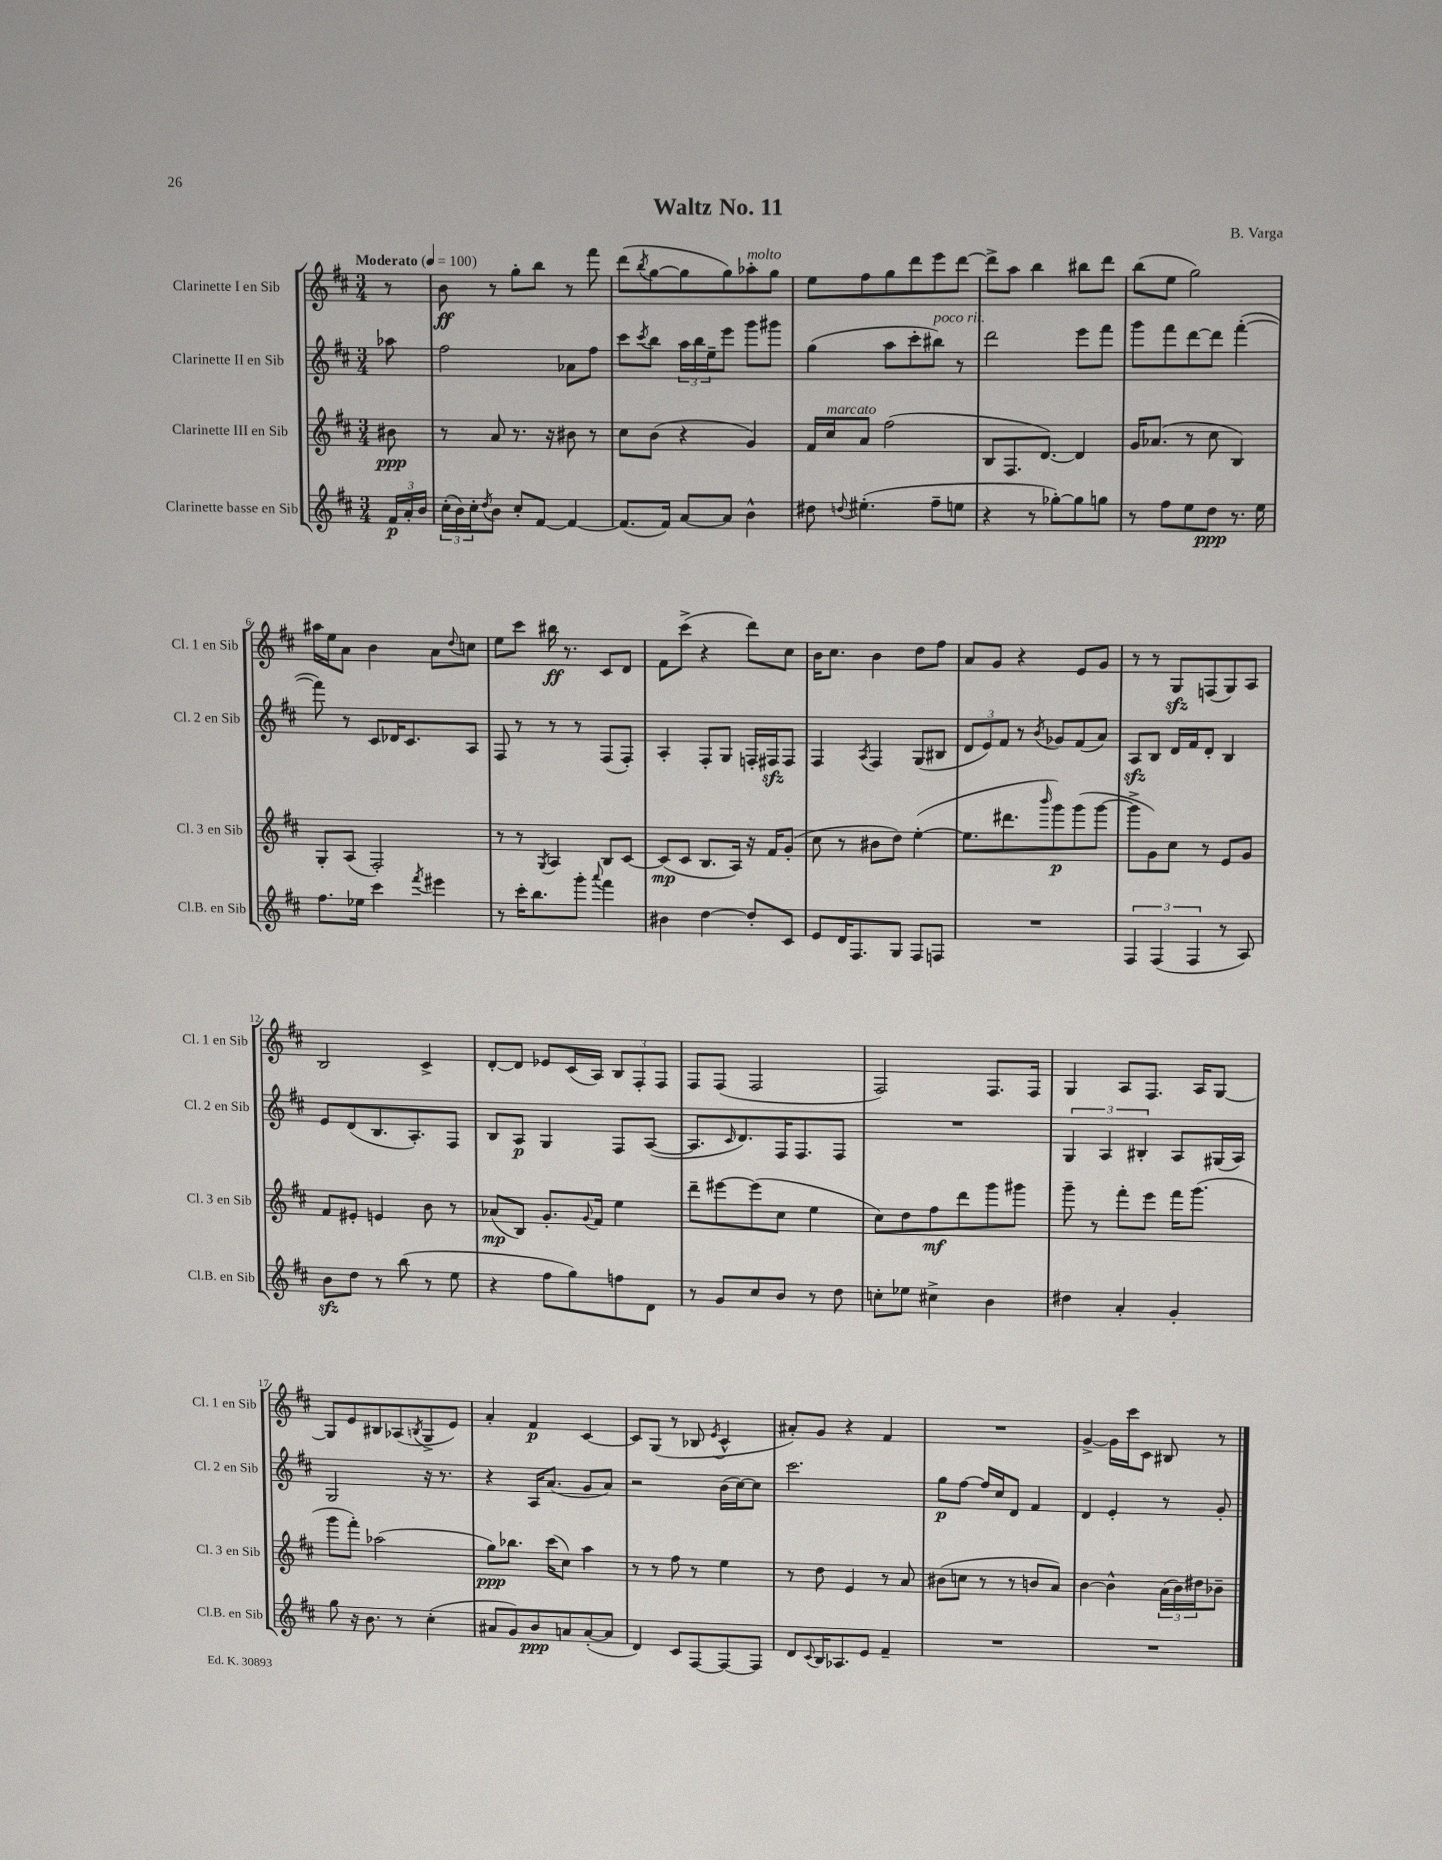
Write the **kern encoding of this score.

**kern	**kern	**kern	**kern
*staff4	*staff3	*staff2	*staff1
*clefG2	*clefG2	*clefG2	*clefG2
*k[f#c#]	*k[f#c#]	*k[f#c#]	*k[f#c#]
*M3/4	*M3/4	*M3/4	*M3/4
*MM100	*MM100	*MM100	*MM100
24f#	8b#	8aa-	8r
24a'	.	.	.
24b	.	.	.
=	=	=	=
(24cc#'	8r	2ff#	8b
24b)	.	.	.
24cc#'	.	.	.
8qdd	.	.	.
8b	8a	.	8r
8cc#'	8.r	.	8gg'
[8f#	.	.	8bb
.	16r	.	.
4f#_	8b#	8a-	8r
.	8r	8ff#	8fff#
=	=	=	=
(8.f#]	8cc#	8ccc#	(8ddd
.	.	8qccc#	8qbb
.	(8b	8bb	[8gg
16f#)	.	.	.
[8a	4r	24aa	8gg]
.	.	24bb	.
.	.	24ee~	.
8a]	.	8eee	8gg)
4b^^	4g)	8ggg	8aa-'
.	.	8ggg#	8gg
=	=	=	=
8dd#	16f#	(4gg	8ee
.	16cc#	.	.
8qqdd	.	.	.
(4.ee#'	8a	.	8ff#
.	(2ff#	8aa	8gg
.	.	8ccc#'	8ddd
8ff#~	.	8bb#)	8eee
8ee	.	8r	[8ddd
=	=	=	=
4r	8B	2ddd	8ddd^]
.	8.F#	.	8aa
8r	.	.	4bb
.	[8.d)	.	.
[8gg-')	.	.	.
8gg-]	4d]	8eee	8bb#
8gg	.	8fff#	8ddd
=	=	=	=
8r	16g	8ggg	(8bb
.	(8.a-	.	.
8ff#	.	8fff#	8ee
8ee	8r	[8ddd	2gg)
8dd	8cc#	8ddd]	.
8.r	4B)	([4fff#'	.
16ee	.	.	.
=	=	=	=
8.ff#	8G'	8fff#])	16aa#
.	.	.	16ee
.	(8A	8r	8a
16ee-	.	.	.
4ccc#	2F#')	8c#	4b
.	.	16d-	.
.	.	8.c#	.
8qfff#	.	.	.
4eee#	.	.	8a
.	.	.	8qqdd
.	.	8A	8cc
=	=	=	=
8r	8r	8F#	8ee
16ccc#'	8r	8r	8ccc#
8.bb	.	.	.
.	8qG	.	.
.	4A	8r	16bb#
.	.	.	8.r
8ggg'	.	8r	.
8qqaaa	.	.	.
4fff#	8B	(8F#	8c#
.	[8c#	8F#')	8d
=	=	=	=
4b#	(8c#]	4A'	8f#
.	8c#	.	(8ccc#^
[4dd	8.B	8F#'	4r
.	.	8G	.
.	16A)	.	.
8dd']	16r	16F'	8ddd)
.	16f#	16F#	.
8c#	(8g'	8F#	8cc#
=	=	=	=
8e	8cc#	4F#	16b
.	.	.	8.cc#
16d	8r	.	.
8.F#	.	.	.
.	.	8qA	.
.	8b#	4F#	4b
8G	8dd)	.	.
8F#	([4ee'	(8G	8dd
8F	.	8B#	8ff#
=	=	=	=
2.r	8.ee]	12d	8a
.	.	12e)	.
.	.	.	8g
.	.	12f#	.
.	8.ddd#	.	.
.	.	8r	4r
.	16qqbbb	8qb	.
.	8ggg)	8g-	.
.	(8ggg	(8f#	8e
.	[8ggg	8a)	8g
=	=	=	=
6F#	8ggg^]	8A	8r
.	8g)	8B	8r
(6F#	.	.	.
.	8cc#	16d	8G
.	.	16f#	.
6F#	.	.	.
.	8r	8d'	(8F
8r	8e	4B	8G)
8A)	8g	.	8A
=	=	=	=
8b	8f#	8e	2B
8dd	8e#'	(8d	.
8r	4e	8.B	.
(8bb	.	.	.
.	.	8.A')	.
8r	8b	.	4c#^
8ee	8r	8F#	.
=	=	=	=
4r	(8a-	8B	[8d'
.	8B)	8A	8d]
8ff#	8.g'	4G	8e-
8gg)	.	.	(16c#
.	8qqg	.	.
.	16f#	.	16A)
8ff	4ee	8F#	12B
.	.	.	12F#'
8d	.	([8A	.
.	.	.	12F#
=	=	=	=
8r	8ddd~	8.A]	8F#
8g	[8eee#	.	(8F#
.	.	16qqc#	.
.	.	8.d)	.
8cc#	(8eee#]	.	2F#
8b	8cc#	16F#	.
.	.	8.F#	.
8r	4ee	.	.
8dd	.	8F#	.
=	=	=	=
8cc'	8cc#)	2.r	2F#)
8ee-	8dd	.	.
4cc#^	8ff#	.	.
.	8ddd	.	.
4b	8ggg	.	8.F#
.	8ggg#	.	.
.	.	.	16F#
=	=	=	=
4dd#	8ggg~	6G	4G
.	8r	.	.
.	.	6A	.
4a'	8fff#'	.	8A
.	.	6B#'	.
.	8eee	.	8.F#
4g'	16fff#	8A	.
.	(8.ggg	.	16A
.	.	(16G#	[8G
.	.	16A)	.
=	=	=	=
8gg	8ggg	2G	8G]
16r	8fff#')	.	8e
8.b	.	.	.
.	(2aa-	.	8B#
8r	.	.	(8A-
.	.	.	8qB
(4cc#'	.	16r	8G^
.	.	8.r	.
.	.	.	8e)
=	=	=	=
8a#	8gg)	4r	4a'
8g)	8.bb-	.	.
8b	.	16A	4f#
.	(16ccc#	(8.a	.
8a	8cc#)	.	.
([8a'	4aa	8g	[4c#
8a]	.	8a)	.
=	=	=	=
4d)	8r	2r	8c#]
.	8r	.	(8G
8c#	8ff#	.	8r
[8F#	8r	.	8B-
.	.	.	8qe
8F#_	4ee	(16b	4c#^^
.	.	[16cc#)	.
8F#]	.	8cc#]	.
=	=	=	=
8d	8r	2.ccc#	8a#')
8qqc#	.	.	.
16B	8dd	.	8g
8.A-	.	.	.
.	4e	.	4r
8e	.	.	.
4f#~	8r	.	4f#
.	8a	.	.
=	=	=	=
2.r	(8b#	8gg	2.r
.	8cc	[8ff#	.
.	8r	16ff#]	.
.	.	16cc#	.
.	8r	8d	.
.	8b	4f#	.
.	8a)	.	.
=	=	=	=
2.r	[4b	4d	[4g^
.	4b^^]	4e'	16g]
.	.	.	16ccc#
.	.	.	8c#
.	(24a	8r	8B#
.	24b)	.	.
.	24dd#	.	.
.	8b-~	8g'	8r
==	==	==	==
*-	*-	*-	*-
